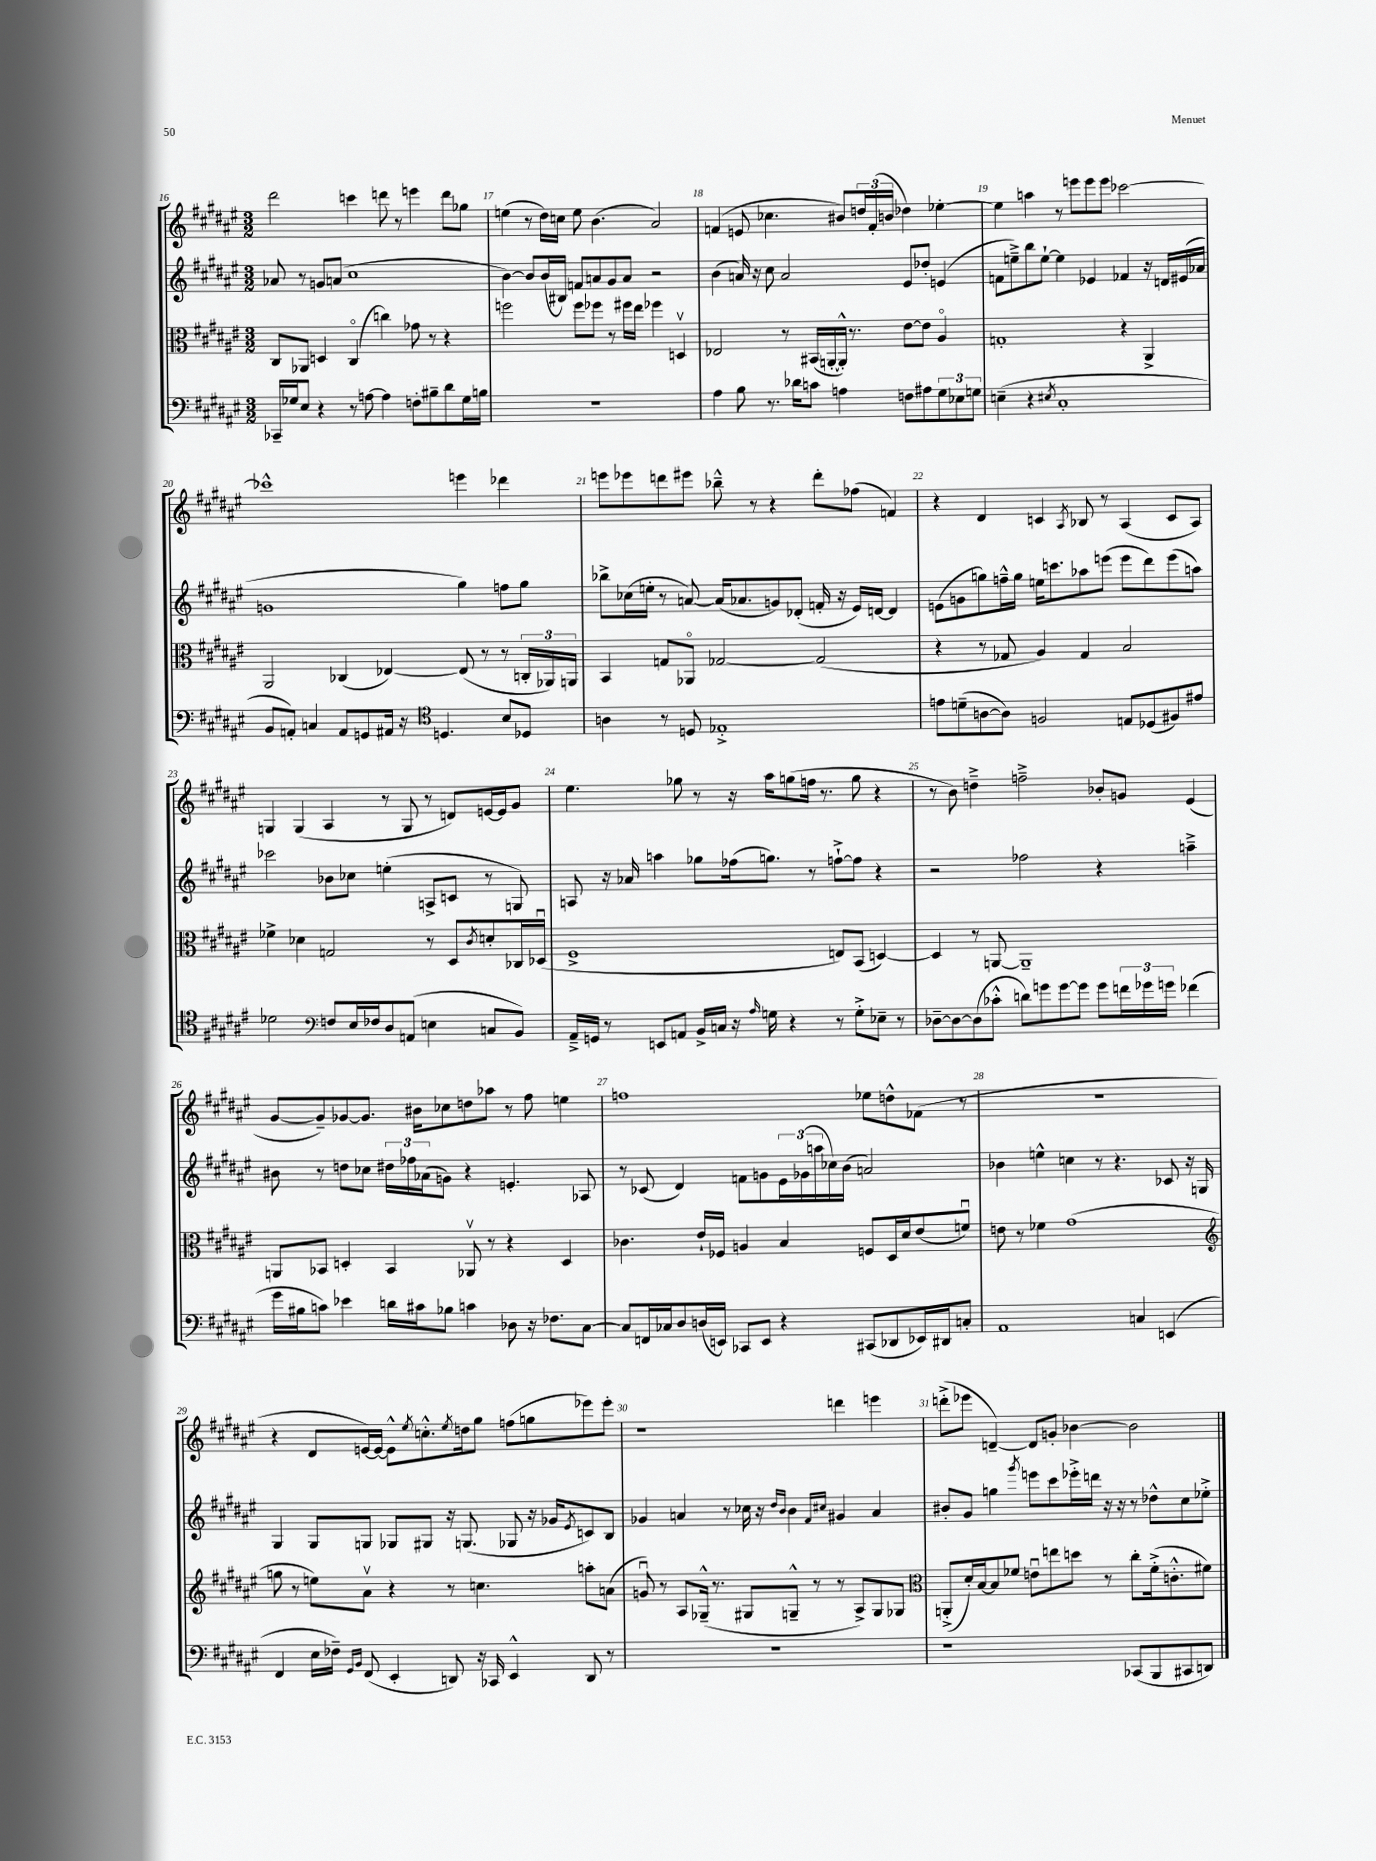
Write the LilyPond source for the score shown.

<<
\new StaffGroup <<
\new Staff = "s0" {
    \clef treble \key fis \major \numericTimeSignature \time 3/2
    dis'''2 c'''4 d'''8 r8 e'''4 d'''8 ges''8 |
    e''4( r8 dis''16) c''16 e''8 b'4.( ais'2) |
    f'4( e'8 ces''4. bis'8) \tuplet 3/2 { d''16 f'16-.( b'16 } des''4) ees''4~-. |
    ees''4 a''4 r8 e'''8 e'''8 e'''8 ces'''2~ |
    ces'''1-^ e'''4 des'''4 |
    e'''8 ees'''8 d'''8 eis'''8 bes''8---^ r8 r4 d'''8-. fes''8( f'4) |
    r4 dis'4 c'4 \acciaccatura { ais8 } bes8 r8 ais4( c'8 ais8) |
    g4 g4( ais4 r8 g8 r8 d'8) e'16~ e'16 gis'8 |
    eis''4. ges''8 r8 r16 ais''16 g''8( f''16 r8. g''8 r4 |
    r8 b'8) d''4---> f''2---> bes'8-. g'8 eis'4( |
    gis'8~ gis'8--) ges'8~ ges'8. bis'16 ces''8 d''8 aes''8 r8 fis''8 e''4 |
    f''1 ees''8 d''8-^ fes'8( r8 |
    R1. |
    r4 dis'8 e'16~) e'16~ e'8-^ \acciaccatura { eis''8 } c''8.-.-^ \acciaccatura { eis''8 } d''16 gis''8 f''8( g''8 ees'''8) ees'''8-. |
    r1 d'''4 e'''4 |
    d'''8-.->( ees'''8 d'4~--) d'8 g'8-. bes'4~ bes'2 \bar "|." |
}
\new Staff = "s1" {
    \clef treble \key fis \major \numericTimeSignature \time 3/2
    aes'8 r8 g'8 a'8( cis''1 |
    b'4~) b'8 b'16( bis16) f'8 a'8 gis'8 a'8 r2 |
    b'4( a'16) r16 cis''8 a'2 eis'8 des''8-. e'4( |
    f'8 e''8--->) b''8 e''8~-! e''4 ees'4 fes'4 r16 d'16 eis'16( aes'16 |
    g'1 gis''4) f''8 gis''8 |
    bes''8-> ces''16( e''16-. r8 a'8~) a'16( aes'8. g'8) des'8-.( f'16-. r16 eis'16) d'16~ d'4 |
    e'8( g'8 g''8) f''16---^ g''16 e''16 c'''8. aes''8 e'''8( e'''8 dis'''8) e'''8( a''8) |
    ces'''2 bes'8 ces''8 e''4-.( a8-> c'8 r8 g8) |
    a8 r16 aes'16 a''4 ges''8 fes''16( g''8.) r8 f''8~-!-> f''8 r4 |
    r2 fes''2 r4 a''4---> |
    bis'8 r8 d''8 ces''8 \tuplet 3/2 { dis''16 fes''16 aes'16( } g'8) r4 e'4.-. aes8 |
    r8 ces'8( dis'4) f'8 g'8 \tuplet 3/2 { eis'16 ges'16( a''16 } ces''16) b'16( a'2) |
    bes'4 e''4-^ c''4 r8 r4. ces'8 r16 g16 |
    gis4 gis8 g8 ges8 gis8 r16 g8.( ges8 r16 ges'16 \acciaccatura { eis'8 } c'8) b8 |
    ges'4 a'4 r8 ces''16 r16 \grace { dis''16 b'16 } b'4 \grace { fis'16 cis''16 } gis'4 a'4 |
    bis'8-. gis'8 g''4 \acciaccatura { gis'''8 } e'''8 cis'''8 ees'''16-.-> d'''16 r16 r16 r8 des''8-^ cis''8 ees''8-.-> \bar "|." |
}
\new Staff = "s2" {
    \clef alto \key fis \major \numericTimeSignature \time 3/2
    cis8 aes,8 d4 cis4\flageolet( c''4) ges'8 r8 r4 |
    f''2 f''8 fes''8 r8 fis''16 eis''16 fes''4 d4\upbow |
    ees2 r8 bis,16( a,16~-. a,16-.-^) r8. eis'8~ eis'8 ais4\flageolet |
    g1-. r4 ais,4-> |
    ais,2 ces4( ees4~) ees8( r8 r8 \tuplet 3/2 { c16-. aes,16) a,16 } |
    b,4 g8 aes,8\flageolet ges2~ ges2( |
    r4 r8 ges8 ais4) ges4 b2 |
    fes'4-> des'4 g2 r8 dis8 \acciaccatura { cis'8 } d'8-. ces16 des16\downbow( |
    fis1-> e8) b,8( d4~) |
    d4 r8 a,8~ a,1-- |
    a,8 bes,8 d4-. bes,4 aes,8\upbow r8 r4 d4 |
    ces'4. eis'16-! fes16 a4 b4 f8 dis16 dis'16 eis'8( f'8\downbow) |
    e'8 r8 fes'4 gis'1( |
    \clef treble g''8 r8 e''8) ais'8\upbow r4 r8 c''4. a''8-. a'8( |
    g'8\downbow) r8 ais8 ges16---^( r8. gis8 g8---^ r8 r8 ais8->) g8 ges8 |
    \clef alto a,8-.->( dis'16-.) b16~ b8 fes'8 e'8\downbow e''8 d''8 r8 cis''8-. fes'16-.->( c'8.-.-^ fis'8) \bar "|." |
}
\new Staff = "s3" {
    \clef bass \key fis \major \numericTimeSignature \time 3/2
    ces,16-- ges16 eis8 r4 r8 a8~ a4 f8-. bis8-- dis'8 ges16 b16 |
    R1. |
    ais4 b8 r8. des'16 c'8 a4 f8 ais8 \tuplet 3/2 { gis8 ees8 g8 } |
    e4--( r4 \acciaccatura { eis8 } cis1-. |
    b,8 a,8-.) c4 a,8 g,8 ais,16 r16 \clef tenor d4. b8 des8 |
    a4 r8 d8 ees1-.-> |
    e'8 d'8--( a8~ a8) f2 e8 des8( fis8) eis'8 |
    des'2 \clef bass f8 eis16 fes16 dis8 a,8( e4 c8 b,8) |
    ais,16---> g,16 r8 e,8 a,8 b,16-> c16 r16 \grace { ais16 } g16 r4 r8 g8-.-> ees8-- r8 |
    des8~-- des8~ des8( ces'8-.-^ d'8) g'8 g'8~ g'8 g'8 \tuplet 3/2 { f'16 ges'16 g'16 } fes'4( |
    gis'16 bis16 c'8) ees'4 d'16 cis'16 bes8 c'4 des8 r16 fes8. cis8~ |
    cis8 f,16 ces16 dis8 d16( e,16) ces,8 e,8 r4 cis,8( des,8 ees,16) dis,16 c8-. |
    ais,1 c4 e,4( |
    fis,4 eis16 fes16--) \grace { gis,16 b,16 } fis,8( eis,4-. d,8) r16 ces,16 eis,4-^ d,8 r8 |
    R1. |
    r1 ces,8( b,,8 cis,8 d,8) \bar "|." |
}
>>
>>
\layout { \context { \Score currentBarNumber = #16 \override BarNumber.break-visibility = ##(#f #t #t) barNumberVisibility = #all-bar-numbers-visible } }
